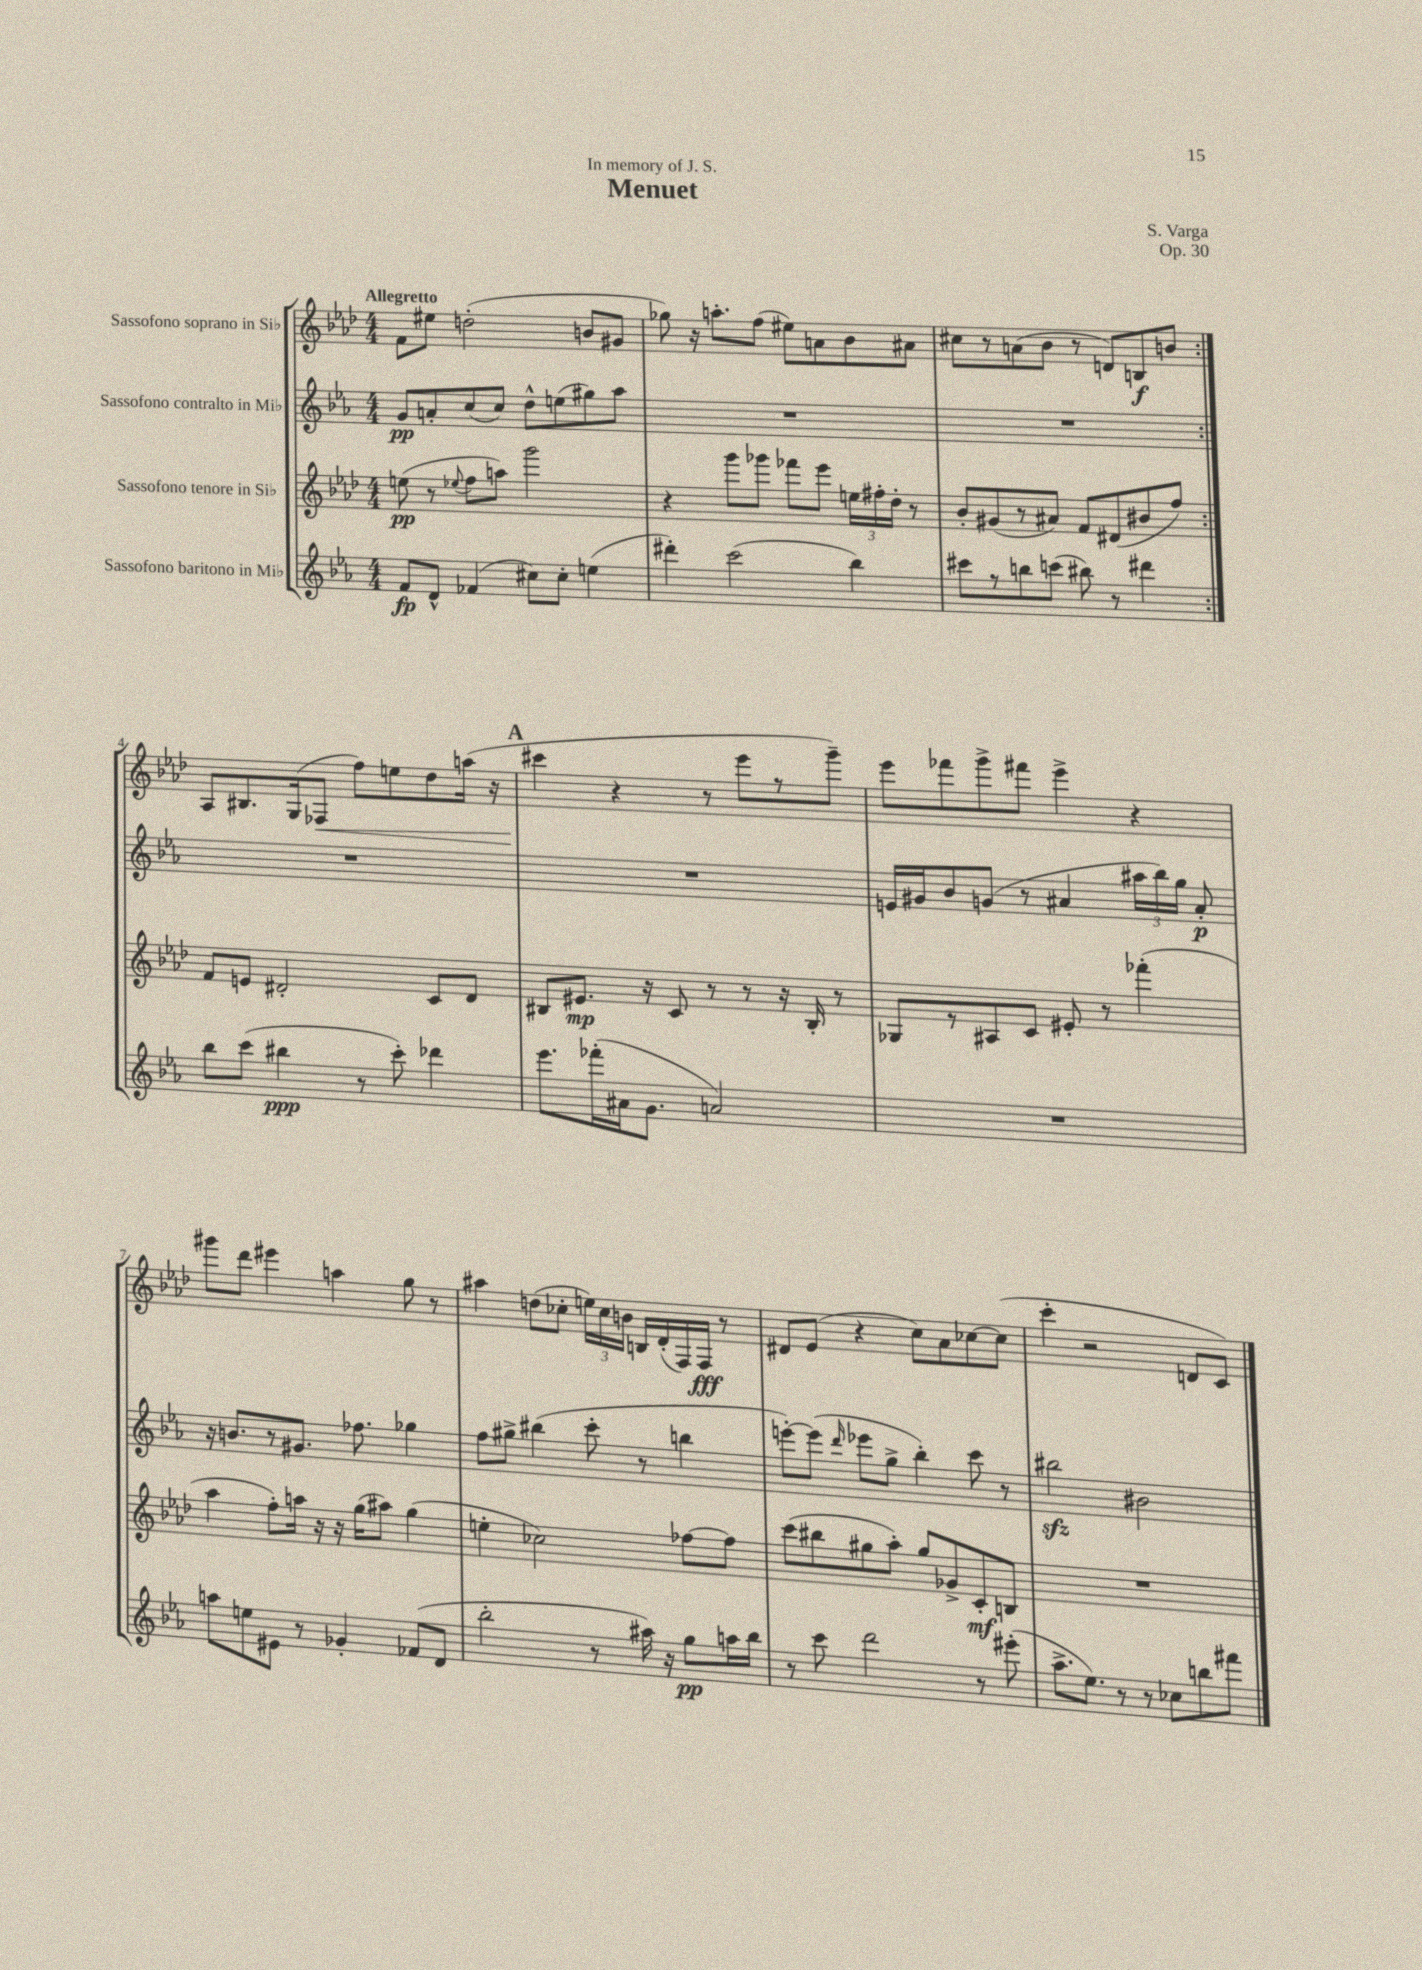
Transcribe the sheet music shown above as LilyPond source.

\header { title = "Menuet" composer = "S. Varga" dedication = "In memory of J. S." opus = "Op. 30" }
<<
\new StaffGroup <<
\new Staff = "s0" \with { instrumentName = "Sassofono soprano in Sib" } {
    \clef treble \key aes \major \numericTimeSignature \time 4/4 \tempo "Allegretto"
    \autoBeamOff \repeat volta 2 { f'8[ eis''8] d''2-.( b'8[ gis'8] |
    ges''8) r16 a''8.[-. f''8]( eis''8[) a'8 bes'8 ais'8] |
    cis''8[ r8 a'8( bes'8] r8 d'8[) b8\f b'8] | }
    aes8[ bis8. g16( fes8]\< f''8[) e''8 des''8 a''16]( r16 |
    \mark \markup { \bold "A" } cis'''4\! r4 r8 ees'''8[ r8 g'''8]--) |
    ees'''8[ fes'''8 g'''8-> fis'''8] ees'''4-> r4 |
    gis'''8[ des'''8] eis'''4 a''4 g''8 r8 |
    ais''4 d''8[( ces''8]-. \tuplet 3/2 { e''16[) ces''16 b'16] } b16[ des'16-.( f16) f16]\fff r8 |
    dis'8[ ees'8]( r4 c''8[) aes'8 ces''8~ ces''8]( |
    c'''4-. r2 d'8[ c'8]) \bar "|." |
}
\new Staff = "s1" \with { instrumentName = "Sassofono contralto in Mib" } {
    \clef treble \key ees \major \numericTimeSignature \time 4/4
    \autoBeamOff \repeat volta 2 { g'8[\pp a'8-. c''8( c''8]) d''8[-^ e''8( gis''8) aes''8] |
    R1 |
    R1 | }
    R1 |
    \mark \markup { \bold "A" } R1 |
    e'16[ gis'16 bes'8 g'8]( r8 ais'4 \tuplet 3/2 { ais''16[ bes''16) g''16] } ais'8-.\p |
    r16 b'8.[ r8 gis'8.] fes''8. ges''4 |
    f''8[ gis''8]-> bis''4( c'''8-. r8 b''4 |
    e'''8[~-.) e'''8]( \grace { d'''16 } ees'''8[ g''8]-> bes''4-.) c'''8 r8 |
    bis''2\sfz bis'2 \bar "|." |
}
\new Staff = "s2" \with { instrumentName = "Sassofono tenore in Sib" } {
    \clef treble \key aes \major \numericTimeSignature \time 4/4
    \autoBeamOff \repeat volta 2 { e''8\pp( r8 \appoggiatura { ees''8 } f''8[ a''8]) g'''2 |
    r4 g'''8[ ges'''8] fes'''8[ ees'''8] \tuplet 3/2 { e''16[ fis''16-. des''16]-. } r8 |
    bes'8[-. gis'8( r8 ais'8]) f'8[ dis'8( bis'8 f''8]) | }
    f'8[ e'8] dis'2-. c'8[ dis'8] |
    \mark \markup { \bold "A" } bis8[ eis'8.]\mp r16 c'8 r8 r8 r16 bis16-. r8 |
    ges8[ r8 ais8 c'8] eis'8-. r8 fes'''4-.( |
    aes''4 f''8[-.) a''16] r16 r16 g''16[( ais''8]) g''4( |
    e''4-. ces''2) fes''8[~ fes''8] |
    c'''8[( bis''8 gis''8 aes''8]-.) gis''8[ ges'8-> c'8-.\mf b8] |
    R1 \bar "|." |
}
\new Staff = "s3" \with { instrumentName = "Sassofono baritono in Mib" } {
    \clef treble \key ees \major \numericTimeSignature \time 4/4
    \autoBeamOff \repeat volta 2 { f'8[\fp d'8]-^ fes'4( cis''8[) cis''8]-. e''4( |
    dis'''4-.) c'''2( bes''4) |
    cis'''8[ r8 b''8 c'''8]( bis''8) r8 dis'''4 | }
    bes''8[ c'''8]( bis''4\ppp r8 c'''8-.) des'''4 |
    \mark \markup { \bold "A" } ees'''8.[ fes'''16-.( ais'16 g'8.] a'2) |
    R1 |
    a''8[ e''8 eis'8] r8 ges'4-. fes'8[( d'8] |
    bes''2-. r8 ais''16) r16 g''8[\pp a''16 bes''16] |
    r8 c'''8 d'''2 r8 eis'''8-.( |
    aes''8.[-> ees''8.]) r8 r8 ces''8[ b''8 fis'''8] \bar "|." |
}
>>
>>
